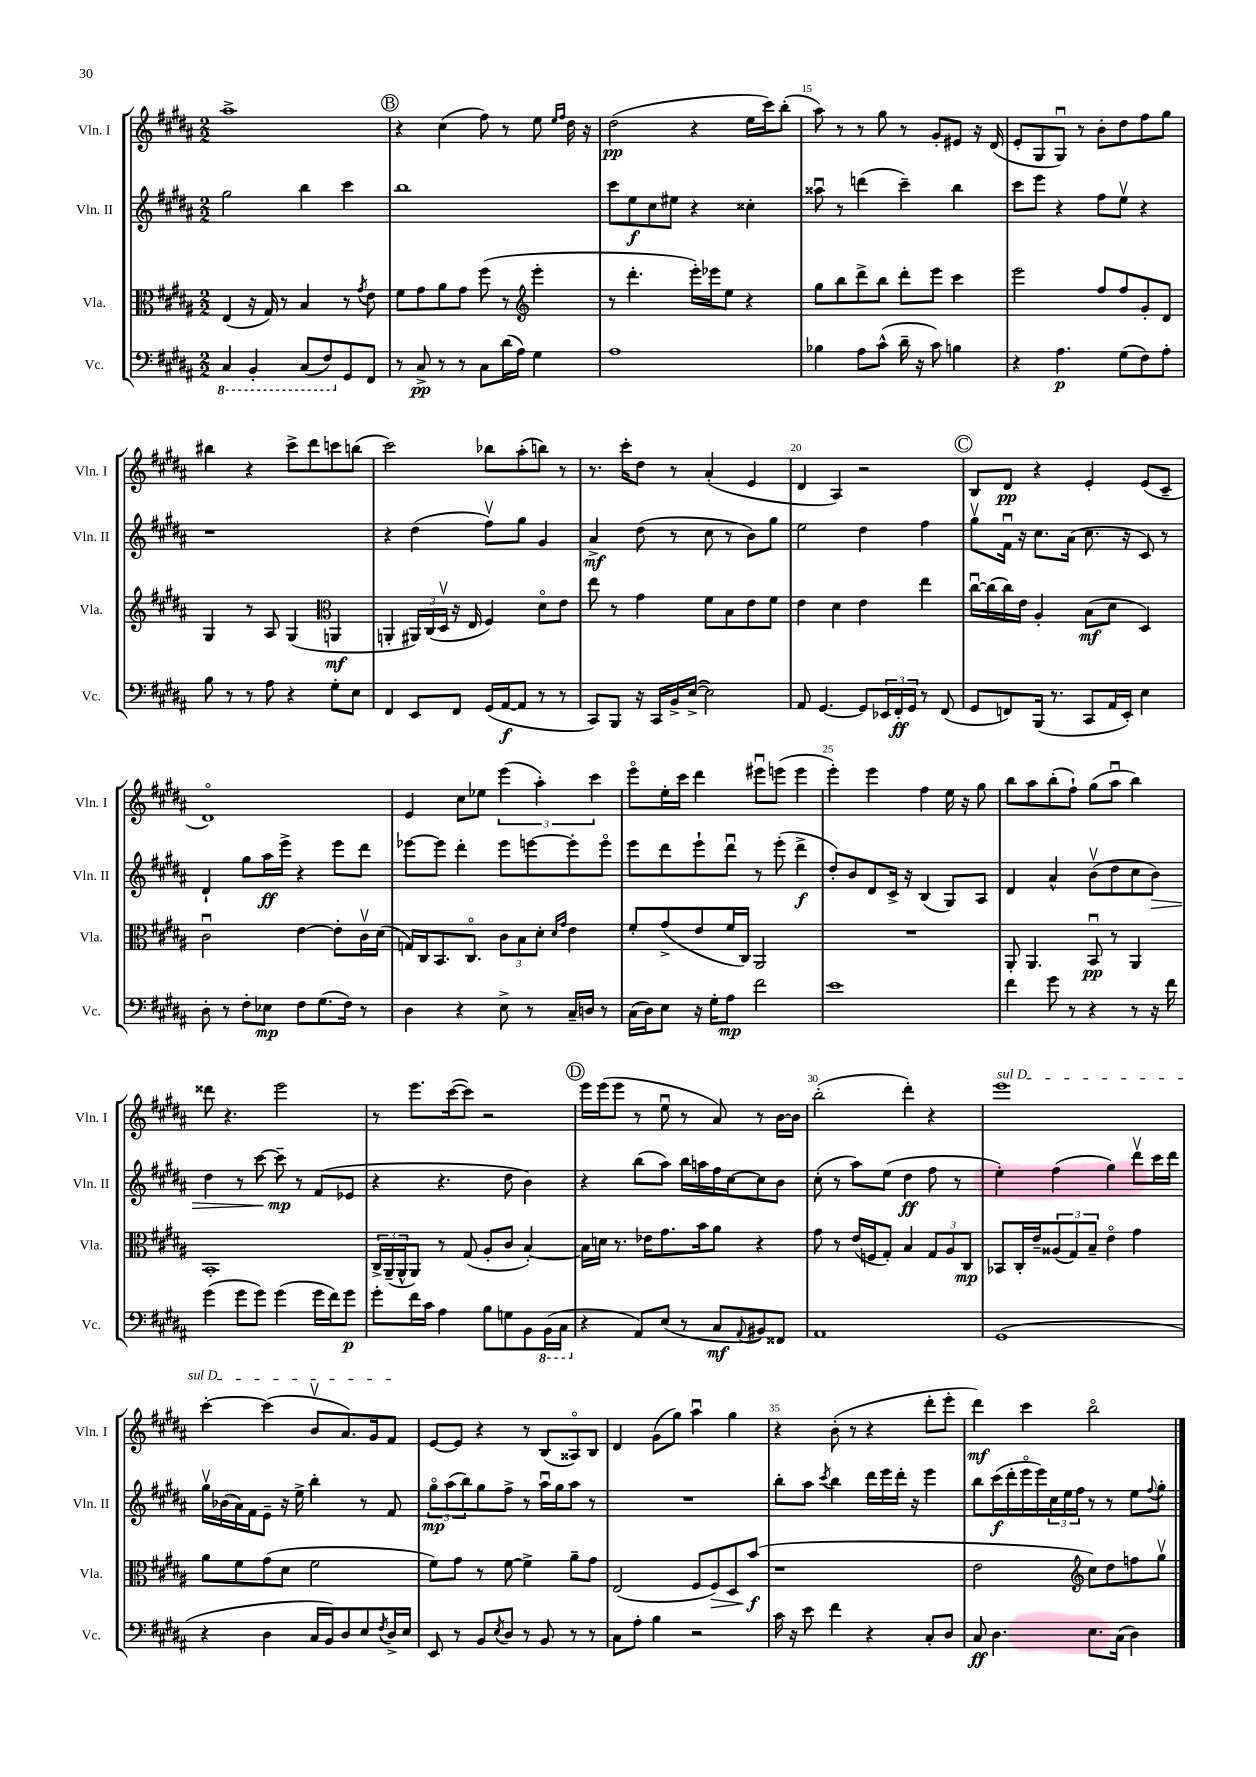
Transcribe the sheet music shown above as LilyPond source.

<<
\new StaffGroup <<
\new Staff = "s0" \with { instrumentName = "Vln. I" shortInstrumentName = "Vln. I" } {
    \clef treble \key b \major \numericTimeSignature \time 2/2
    ais''1-> |
    \mark \markup { \circle "B" } r4 cis''4( fis''8) r8 e''8 \grace { e''16 fis''16 } dis''16 r16 |
    dis''2\pp( r4 e''16 cis'''16) b''8-.( |
    ais''8) r8 r8 gis''8 r8 gis'8-. eis'8 r16 dis'16( |
    e'8-. gis8 gis8\downbow) r8 b'8-. dis''8 fis''8 gis''8 |
    bis''4 r4 cis'''8-> dis'''8 c'''8 b''8( |
    cis'''2) bes''8 ais''8-.( b''8) r8 |
    r8. cis'''16-. dis''8 r8 ais'4-.( e'4 |
    dis'4 ais4) r2 |
    \mark \markup { \circle "C" } b8 dis'8\pp r4 e'4-. e'8( cis'8-- |
    dis'1\flageolet) |
    e'4 cis''8 ees''8 \tuplet 3/2 { e'''4( ais''4-.) cis'''4 } |
    e'''8\flageolet e''16-. cis'''16 dis'''4 eis'''8\downbow e'''8( e'''4 |
    e'''4-.) e'''4 fis''4 e''16 r16 gis''8 |
    b''8 ais''8 b''8-.( fis''8-!) gis''8( ais''8\downbow b''4) |
    disis'''8 r4. e'''2 |
    r8 e'''8. cis'''16~( cis'''8) r2 |
    \mark \markup { \circle "D" } e'''16 e'''16( e'''8 r8 e''8\downbow r8 ais'8) r8 b'16~ b'16 |
    b''2-.( dis'''4-.) r4 |
    \once \override TextSpanner.bound-details.left.text = \markup { \italic "sul D" } e'''1\startTextSpan |
    cis'''4~-. cis'''4( b'8\upbow ais'8.) gis'16 fis'8\stopTextSpan |
    e'8~ e'8 r4 r8 b8( aisis8\flageolet) b8 |
    dis'4 gis'8( gis''8) ais''4\downbow gis''4 |
    r4 b'8-.( r8 r4 dis'''8-. e'''8-. |
    dis'''4\mf) cis'''4 b''2\flageolet \bar "|." |
}
\new Staff = "s1" \with { instrumentName = "Vln. II" shortInstrumentName = "Vln. II" } {
    \clef treble \key b \major \numericTimeSignature \time 2/2
    gis''2 b''4 cis'''4 |
    \mark \markup { \circle "B" } b''1 |
    cis'''8 e''8\f cis''8 eis''8 r4 cisis''4-. |
    aisis''8\downbow r8 d'''4( cis'''4--) b''4 |
    cis'''8 e'''8 r4 fis''8 e''8\upbow r4 |
    r1 |
    r4 dis''4( fis''8\upbow) gis''8 gis'4 |
    ais'4->\mf dis''8( r8 cis''8 r8 b'8) gis''8 |
    e''2 dis''4 fis''4 |
    \mark \markup { \circle "C" } gis''8\upbow fis'16\downbow r16 cis''8. ais'16( cis''8. r16 cis'8) r8 |
    dis'4-! gis''8 ais''16\ff e'''16-> r4 e'''8 dis'''8 |
    ees'''8~ ees'''8 dis'''4-. ees'''8 e'''8~ e'''8-. e'''8\flageolet |
    e'''8 dis'''8 e'''8-! dis'''8\downbow r8 e'''8-.( dis'''4->\f |
    dis''8-.) b'8 dis'8 cis'16-> r16 b4( gis8) ais8 |
    dis'4 ais'4-^ b'8\upbow( dis''8 cis''8 b'8\>) |
    dis''4 r8 cis'''8~ cis'''8--\mp\! r8 fis'8( ees'8 |
    r4 r4. dis''8 b'4) |
    \mark \markup { \circle "D" } r4 b''8( ais''8) b''16 a''16 fis''16 cis''16~ cis''8 b'8 |
    cis''8-.( r8 ais''8) e''8( dis''4\ff fis''8 r8 |
    e''4-.) fis''4( gis''4) dis'''8\upbow cis'''16 dis'''16 |
    gis''16\upbow bes'16( ais'16) fis'16 e'8-- r16 e''16-> b''4-. r8 fis'8 |
    \tuplet 3/2 { gis''8\flageolet\mp ais''8( b''8) } gis''8 fis''8-> r8 ais''16\downbow gis''16 ais''8 r8 |
    R1 |
    b''8-. ais''8 \acciaccatura { cis'''8 } b''4 dis'''16 e'''16 dis'''16-. r16 e'''4 |
    b''8 cis'''16\f( dis'''16-. e'''16\flageolet e'''16) \tuplet 3/2 { cis''16 e''16 fis''16 } r8 r8 e''8 \appoggiatura { fis''8 } gis''8-. \bar "|." |
}
\new Staff = "s2" \with { instrumentName = "Vla." shortInstrumentName = "Vla." } {
    \clef alto \key b \major \numericTimeSignature \time 2/2
    e4( r16 gis16) r8 b4 r8 \acciaccatura { gis'8 } e'8 |
    \mark \markup { \circle "B" } fis'8 gis'8 ais'8 gis'8 fis''8( r8 \clef treble e'''4-. |
    r8 dis'''4.-. e'''16-.) ees'''16 e''8 r4 |
    gis''8 b''8 dis'''8-> b''8 dis'''8-. e'''8 cis'''4 |
    e'''2 fis''8 fis''8 gis'8-. dis'8 |
    gis4 r8 ais8 gis4( \clef alto a,4\mf |
    a,4-. \tuplet 3/2 { ais,16) cis16( dis16\upbow } r16 e16 fis4) dis'8\flageolet e'8 |
    e''8 r8 gis'4 fis'8 b8 e'8 fis'8 |
    e'4 dis'4 e'4 e''4 |
    \mark \markup { \circle "C" } cis''16~\downbow cis''16( cis''16) e'16 ais4-. b8\mf( dis'8 dis4) |
    cis'2\downbow e'4~ e'8-. cis'16\upbow dis'16( |
    g16) cis16 b,8. cis8.\flageolet \tuplet 3/2 { cis'8 b8 dis'8-. } \grace { dis'16 gis'16 } e'4 |
    fis'8-. gis'8->( e'8 fis'16 cis16) ais,2 |
    R1 |
    ais,8-. ais,4. b,8\downbow\pp r8 ais,4 |
    b,1-. |
    \tuplet 3/2 { cis16-> ais,16--( ais,16-^ } ais,8) r8 gis8( ais8-. cis'8 b4~-.) |
    \mark \markup { \circle "D" } b16 d'16 r8. ees'16 gis'8. b'16 ais'8 r4 |
    gis'8 r8 e'16( f16 gis8-.) b4 \tuplet 3/2 { gis8 ais8 cis8\mp } |
    bes,8 cis16-. e'16-- \tuplet 3/2 { aisis8( gis8) b8-- } e'4\flageolet gis'4 |
    ais'8 fis'8 gis'8( dis'8 fis'2 |
    fis'8) gis'8 r8 fis'8~ fis'4-> ais'8-- gis'8 |
    e2( fis8 fis8\>) dis8 b'8\f\!( |
    r1 |
    e'2 \clef treble cis''8) dis''8 f''8 gis''8\upbow \bar "|." |
}
\new Staff = "s3" \with { instrumentName = "Vc." shortInstrumentName = "Vc." } {
    \clef bass \key b \major \numericTimeSignature \time 2/2
    \ottava #-1 cis,4 b,,4-. cis,8( fis,8) \ottava #0 gis,8 fis,8 |
    \mark \markup { \circle "B" } r8 cis8->\pp r8 r8 cis8 dis'16( ais16) gis4 |
    ais1 |
    bes4 ais8 cis'8-^( dis'16-- r16 cis'8) b4 |
    r4 ais4.\p gis8( fis8) ais8-. |
    b8 r8 r8 ais8 r4 gis8-. e8 |
    fis,4 e,8 fis,8 gis,16( ais,16~\f ais,8 r8 r8 |
    cis,8) b,,8 r16 cis,16 b,16-> e16~->( e2) |
    ais,8 gis,4.~ gis,8 \tuplet 3/2 { ees,16 fis,16-.\ff gis,16 } r8 fis,8( |
    \mark \markup { \circle "C" } gis,8 f,8) b,,16( r8. cis,8 ais,16 e,16-.) e4 |
    dis8-. r8 fis8-. ees8\mp fis8 gis8.( fis16) r8 |
    dis4 r4 e8-> r8 cis16-- d16 r8 |
    cis16( dis16) e8 r16 gis16-. ais8\mp fis'2 |
    e'1 |
    fis'4 gis'8 r8 r4 r8 r16 fis'16 |
    gis'4( gis'8 gis'8) gis'4( gis'16 fis'16) gis'8\p |
    gis'8-. fis'16 cis'16 ais4 b8 g8 b,8 \ottava #-1 b,,16( cis,16 \ottava #0 |
    \mark \markup { \circle "D" } r4 ais,8) e8( r8 cis8\mf \appoggiatura { ais,8 } bis,8) fisis,8 |
    ais,1 |
    gis,1( |
    r4 dis4 cis16 b,16) dis8 e8 \acciaccatura { fis8 } dis16-> e16 |
    e,8 r8 b,8 \acciaccatura { e8 } dis8 r8 b,8 r8 r8 |
    cis8 ais8-. b4 r2 |
    cis'16 r16 e'8 fis'4 r4 cis8-. dis8 |
    cis8\ff dis4. e8. cis16( dis4) \bar "|." |
}
>>
>>
\layout { \context { \Score currentBarNumber = #12 \override BarNumber.break-visibility = ##(#f #t #t) barNumberVisibility = #(every-nth-bar-number-visible 5) } }
